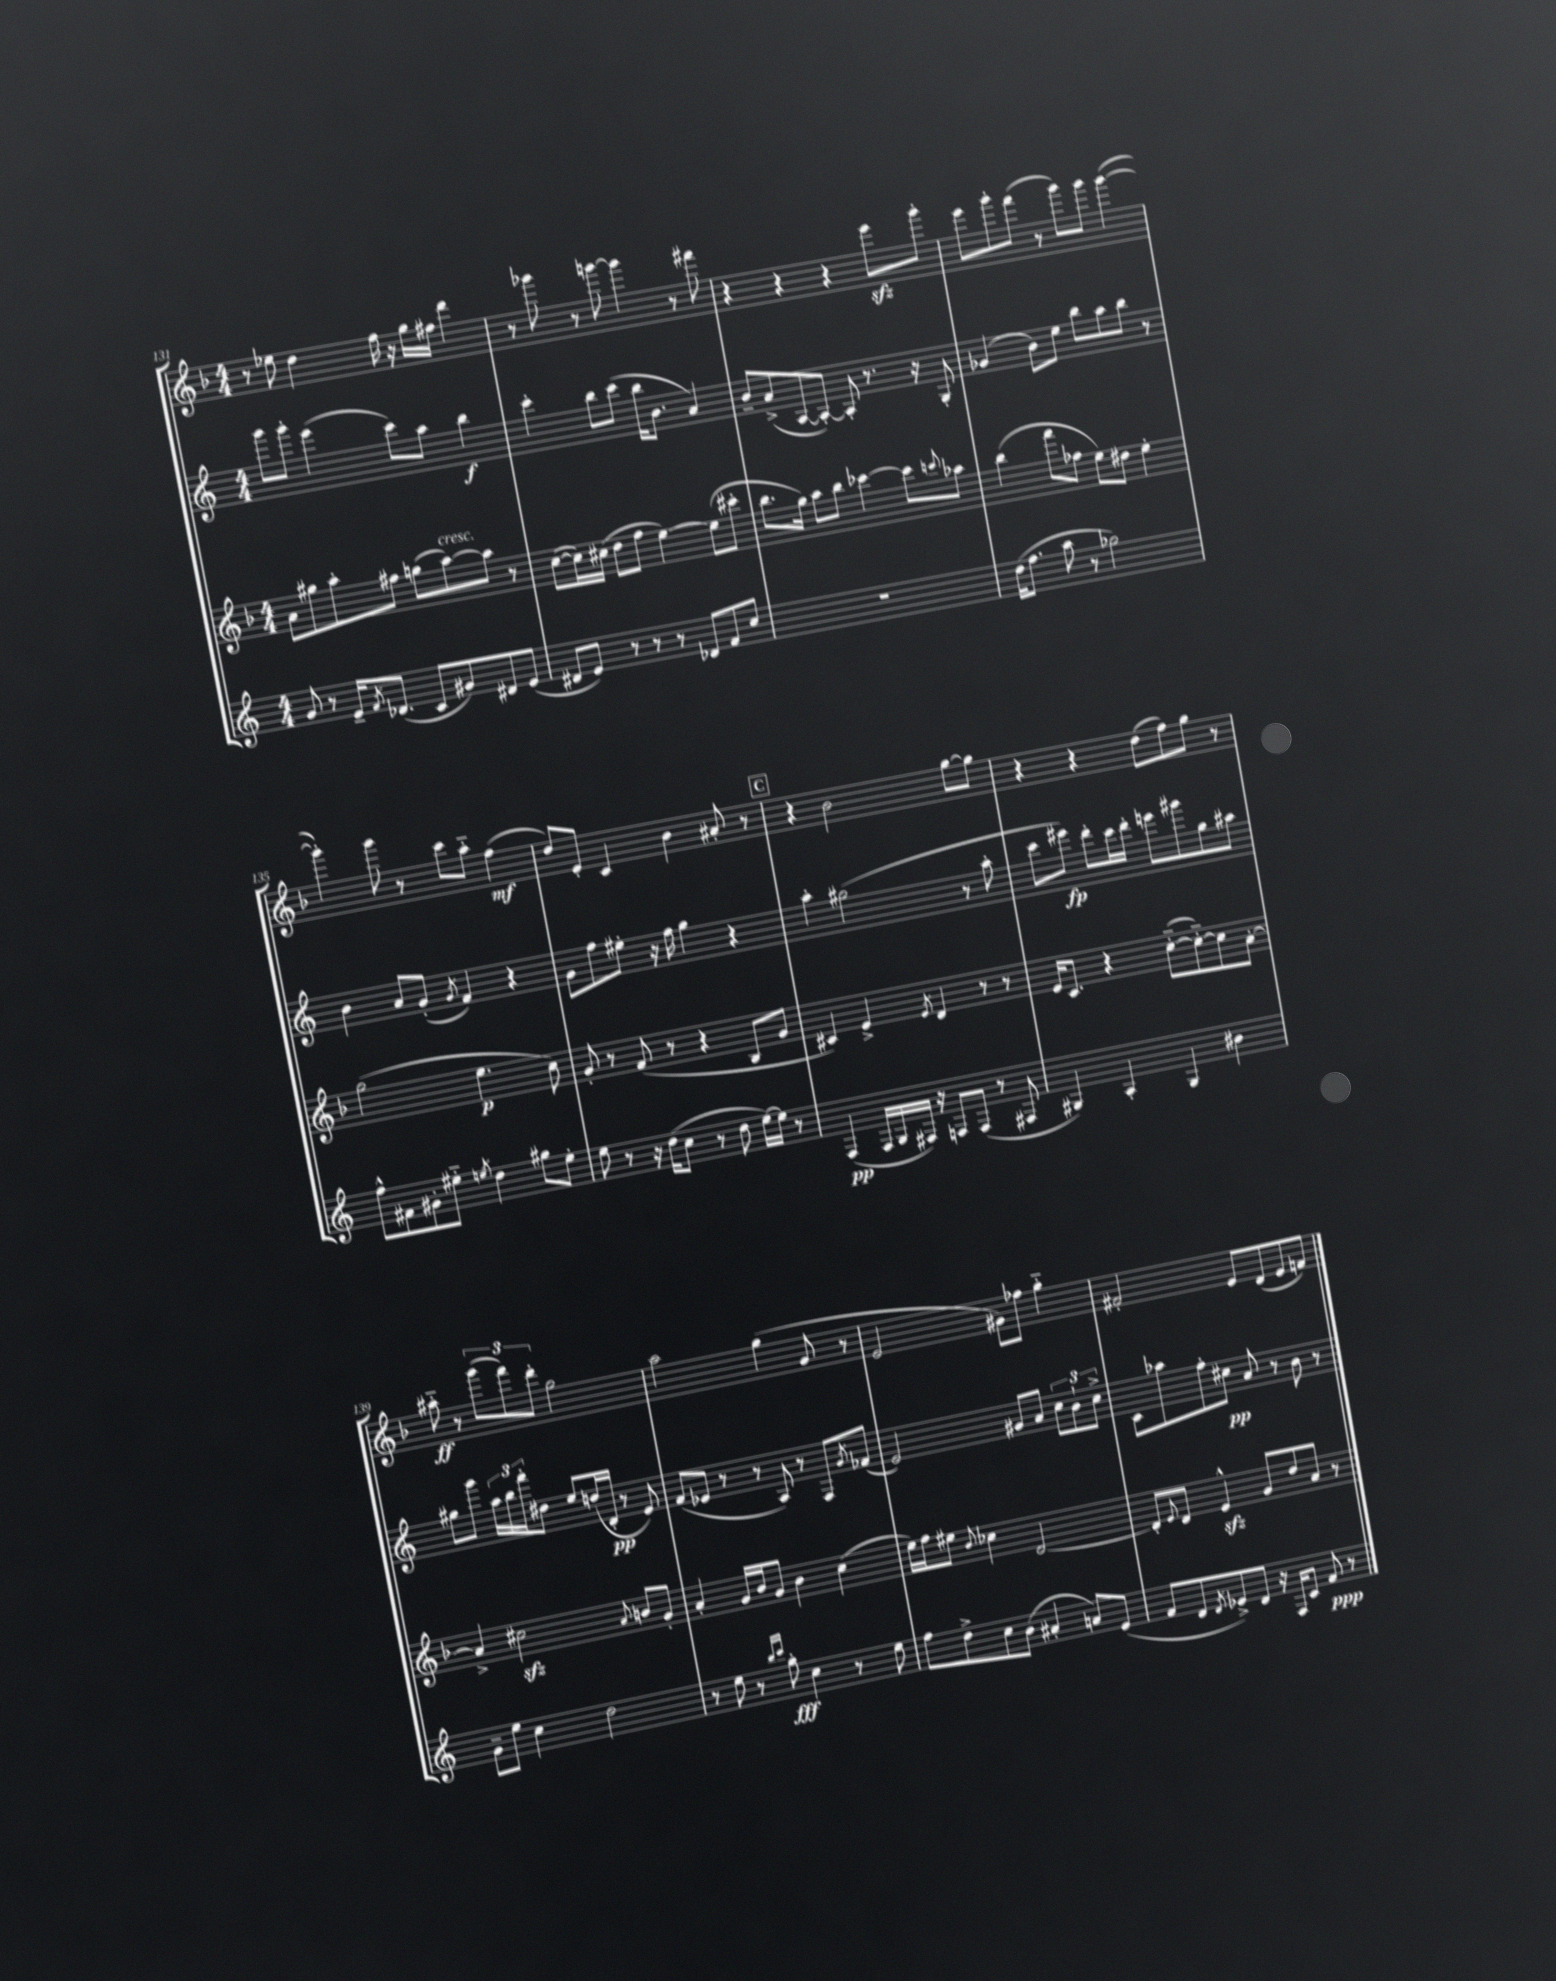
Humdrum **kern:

**kern	**kern	**kern	**kern
*staff4	*staff3	*staff2	*staff1
*clefG2	*clefG2	*clefG2	*clefG2
*k[]	*k[b-]	*k[]	*k[b-]
*M4/4	*M4/4	*M4/4	*M4/4
8g	8a	8ggg	8r
8r	8gg#	8ggg'	8ee-
16e~	8aa'	(4eee	4dd
8qf	.	.	.
(8.d-	.	.	.
.	8ff#	.	.
8c	(8gg	8ccc)	16ff
.	.	.	16r
8g#)	[8aa)	8aa	16gg
.	.	.	16ff#
8d#	8aa]	4bb	4ddd
(8e	8r	.	.
=	=	=	=
8d#	([8cc	4ccc'	8r
8e)	16cc])	.	8ggg-
.	(16cc#	.	.
8r	8dd	8bb	8r
8r	8ff	(8ccc	[8ggg
8r	[4ee)	16bb	4ggg]
.	.	8.b	.
8d-	.	.	.
8f	(8ee]	4a)	8r
8cc	8ccc#'	.	8fff#
=	=	=	=
1r	8.bb-	8b~	4r
.	.	(8a^	.
.	16gg)	.	.
.	8aa	[8A	4r
.	8bb-	8A'_)	.
.	[4ccc-	8A']	4r
.	.	8.r	.
.	8ccc-]	.	8eee
.	.	16r	.
.	8qqccc	.	.
.	8aa-	8G'	8ggg'
=	=	=	=
(16dd	(4bb-	(4g-	8eee
8.ff	.	.	.
.	.	.	8ggg'
8aa	8fff	8b)	(8fff
8r	8ff-	8ee	8r
2gg-)	8ee)	8bb	8ggg)
.	8dd#	8aa	8ggg
.	4ee'	8bb	([4ggg
.	.	8r	.
=	=	=	=
8ff^^	(2gg	4b	4ggg'])
8f#	.	.	.
8g#'	.	8a	8ggg
8ee#'~	.	(8g'	8r
8qee	.	8qg	.
4dd	4.ee	4f)	8ccc
.	.	.	8aa'~
8gg#	.	4r	(4ff
8ee'	8cc)	.	.
=	=	=	=
8ee	8g'	8g	8dd)
8r	8r	8ff	8e'
16r	(8f	8ee#'	4c
(16dd	.	.	.
8cc	8r	16r	.
.	.	16ff	.
8r	4r	4gg	4b-
8dd	.	.	.
[16ee)	8B-	4r	8a#'
16ee]	.	.	.
8r	8g	.	8r
=	=	=	=
(4F	4c#)	4aa'	4r
16F	4e^	(2gg#	2b-
16G	.	.	.
16F#)	.	.	.
16r	.	.	.
.	8qe	.	.
8F	4d	.	.
(8F	.	.	.
8r	8r	8r	[8gg
8F#	8r	8aa'	8gg]
=	=	=	=
4G#)	16e	8ccc	4r
.	8.c	.	.
.	.	8eee#)	.
4A'	4r	8ddd'	4r
.	.	16ccc	.
.	.	16ddd'	.
4G#	([8cc'~	8eee	(8dd
.	8cc'~_)	8ggg#	8ff)
4b#	8cc]	8gg	8gg
.	[8a'	8aa#	8r
=	=	=	=
8g~	4a^]	8gg#	8aa#'~
8ee	.	8ggg	8r
4cc	2cc#	24aa	(12ggg
.	.	24bb	.
.	.	24fff'	12fff)
.	.	8dd#	.
.	.	.	12ddd'
2dd	.	8ee	2gg
.	.	(16dd	.
.	.	16d'	.
.	8qqa	.	.
.	8b	8r	.
.	8g'	8e)	.
=	=	=	=
8r	4a'	(8f	2aa
8ee	.	8e-	.
8r	16g	8r	.
.	16b-	.	.
16qqbb	.	.	.
16qqccc	.	.	.
8gg'	8g	8r	.
4cc	4b-	8A)	(4gg
.	.	8r	.
8r	(4cc	8F	8g
.	.	8qg	.
8ee	.	(8f-	8r
=	=	=	=
8ff	16ee)	2e)	2e
.	16ff	.	.
8dd^	8ee#	.	.
.	8qqb-	.	.
8cc	4cc-	.	.
(8b	.	.	.
4a#'	[2d	8g#	8g#)
.	.	8a	8ff-
8a)	.	12cc	4gg'~
.	.	12b`	.
(8e	.	.	.
.	.	12cc^	.
=	=	=	=
8f	8d']	8c	2f#'
.	8qqe	.	.
8d	8d	8aa-	.
8qd	.	.	.
8e-^)	4e^^	8ff'	.
8d	.	8cc#	.
16r	8g	8a	8e
16F	.	.	.
8c	8dd	8r	(8d
8f	8a	8b	8e
8r	8r	8r	8f)
==	==	==	==
*-	*-	*-	*-
